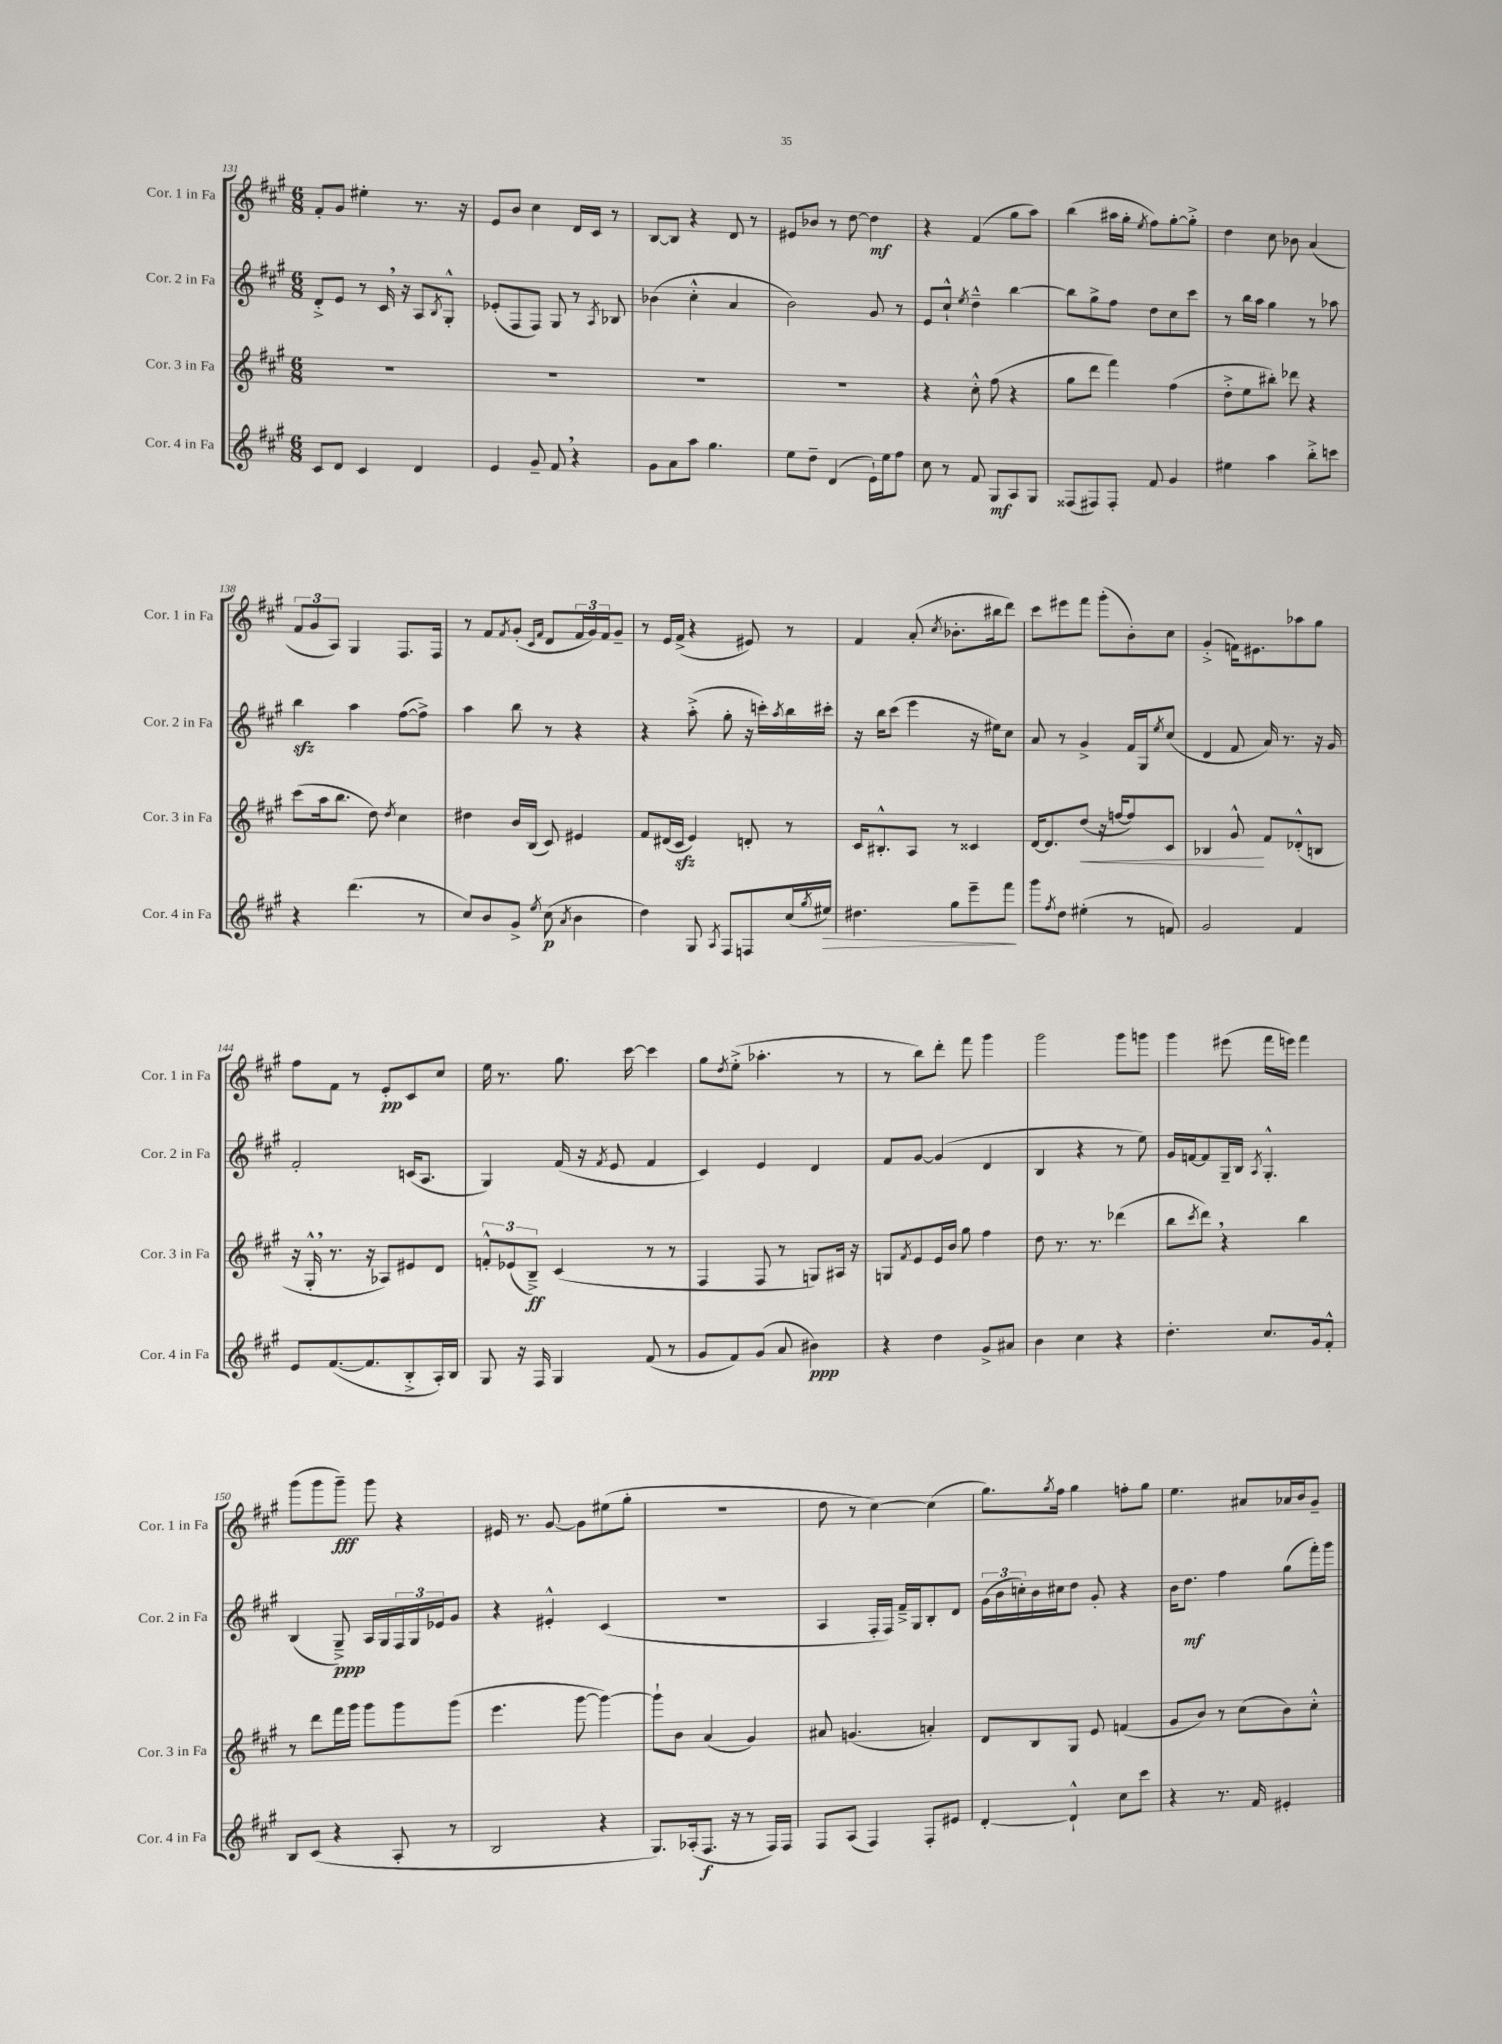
<<
\new StaffGroup <<
\new Staff = "s0" \with { instrumentName = "Cor. 1 in Fa" shortInstrumentName = "Cor. 1 in Fa" } {
    \clef treble \key a \major \numericTimeSignature \time 6/8
    fis'8-. gis'8 eis''4-. r8. r16 |
    e'8 b'8 cis''4 d'16 cis'16 r8 |
    b8~ b8 r4 d'8 r8 |
    eis'8 bes'8 r8 d''8~ d''4\mf |
    r4 fis'4( gis''8 a''8) |
    b''4( ais''16 gis''16-. \acciaccatura { e''8 } fis''8) gis''8~-. gis''8-.-> |
    d''4 cis''8 bes'8 a'4( |
    \tuplet 3/2 { fis'8 gis'8 a8) } gis4 fis8. fis16 |
    r8 fis'8 \acciaccatura { fis'8 } gis'8-.( \grace { cis'16 fis'16 } d'8 \tuplet 3/2 { fis'16 gis'16) fis'16 } gis'8-- |
    r8 e'16 fis'16->( r4 eis'8) r8 |
    fis'4 a'8-.( \acciaccatura { cis''8 } bes'8.-. bis''16 d'''8) |
    cis'''8 eis'''8 fis'''8 gis'''8-.( b'8-.) cis''8 |
    gis'4-.->( f'16) eis'8. aes''8 gis''8 |
    fis''8 fis'8 r8 e'8-.\pp cis'8 cis''8 |
    e''16 r8. gis''8. cis'''16~ cis'''4 |
    gis''8 \acciaccatura { d''8 } e''8-.->( aes''4.-. r8 |
    r8 b''8) d'''8-. fis'''8 gis'''4 |
    gis'''2 gis'''8 g'''8 |
    gis'''4 eis'''8( fis'''16 e'''16) fis'''4 |
    gis'''8( gis'''8 gis'''8--\fff) gis'''8 r4 |
    eis'16 r8. gis'8~ gis'8 eis''8( gis''8-. |
    R2. |
    d''8 r8 cis''4~) cis''4( |
    gis''8.) \acciaccatura { gis''8 } fis''16 gis''4 f''8-. gis''8 |
    e''4. ais'8 aes'16 b'16 gis'8-- \bar "|." |
}
\new Staff = "s1" \with { instrumentName = "Cor. 2 in Fa" shortInstrumentName = "Cor. 2 in Fa" } {
    \clef treble \key a \major \numericTimeSignature \time 6/8
    d'8-.-> e'8 r8 cis'16 \breathe r16 a8 \acciaccatura { b8 } gis8-.-^ |
    ees'8-.( fis8 fis8) gis8 r8 \acciaccatura { a8 } bes8 |
    bes'4( cis''4-.-^ a'4 |
    b'2) gis'8 r8 |
    e'8 cis''8-!-^ \acciaccatura { e''8 } d''4---^ b''4~ |
    b''8 gis''8-> fis''8 d''8 cis''8 cis'''8 |
    r8 b''16 a''16 gis''4 r8 aes''8 |
    b''4\sfz a''4 fis''8~( fis''8->) |
    a''4 b''8 r8 r4 |
    r4 a''8-.->( gis''8-. r16 c'''16-.) \acciaccatura { a''8 } b''16 cis'''16-. |
    r16 b''16 cis'''8( e'''4 r16 eis''16) cis''8 |
    a'8 r8 gis'4-> fis'16 gis16 \acciaccatura { e''8 } cis''8( |
    d'4 fis'8 a'16) r8. r16 gis'16 |
    fis'2-. c'16( a8. |
    gis4) fis'16( r16 \acciaccatura { fis'8 } e'8 fis'4 |
    cis'4) e'4 d'4 |
    fis'8 gis'8~ gis'4( d'4 |
    b4 r4 r8 e''8) |
    gis'16 f'16~ f'8 gis16-- b16 \acciaccatura { a8 } gis4.-.-^ |
    b4( gis8--->\ppp) a16 gis16 \tuplet 3/2 { fis16 gis16 ees'16 } gis'8 |
    r4 eis'4-.-^ cis'4( |
    R2. |
    a4 fis16-. fis16) fis'16---> gis16 b8-. d'8 |
    \tuplet 3/2 { gis'16( b'16 c''16-.) } b'16 cis''16 d''8 gis'8-. r4 |
    b'16 d''8.\mf fis''4 gis''8( fis'''16-.) gis'''16 \bar "|." |
}
\new Staff = "s2" \with { instrumentName = "Cor. 3 in Fa" shortInstrumentName = "Cor. 3 in Fa" } {
    \clef treble \key a \major \numericTimeSignature \time 6/8
    R2. |
    R2. |
    R2. |
    R2. |
    r4 cis''8-.-^ fis''8( r4 |
    gis''8 d'''8 fis'''4) fis''4( |
    d''8-.-> e''8 bis''8-.) des'''8 r4 |
    cis'''8( a''16 b''8. d''8) \acciaccatura { d''8 } cis''4 |
    dis''4 b'16 b16( cis'8) eis'4 |
    fis'8 dis'16( cis'16\sfz e'4) d'8-. r8 |
    cis'16 bis8.-.-^ a8 r8 cisis'4 |
    d'16~ d'8. d''8\<( r16 f''16~ f''8) cis'8 |
    bes4 gis'8-^\! fis'8 des'8-.-^( b8 |
    r16 gis16-.-^ \breathe r8. r16 aes8) eis'8 d'8 |
    \tuplet 3/2 { f'8-.-^ ees'8( b8--->\ff) } cis'4( r8 r8 |
    fis4 fis8 r8 g8) ais16 r16 |
    g8 \acciaccatura { fis'8 } e'8 e'16 b'16 gis''8 fis''4 |
    d''8 r8. r8. des'''4( |
    b''8 \acciaccatura { cis'''8 } d'''8) \breathe r4 b''4 |
    r8 d'''8 fis'''16 gis'''16 gis'''8 gis'''8 gis'''8( |
    e'''4. gis'''8~ gis'''4~) |
    gis'''8-! b'8 a'4( gis'4) |
    ais'8 g'4.( a'4-.) |
    d'8 b8 gis8 e'8 f'4( |
    gis'8 b'8) r8 cis''8( b'8) cis''8-.-^ \bar "|." |
}
\new Staff = "s3" \with { instrumentName = "Cor. 4 in Fa" shortInstrumentName = "Cor. 4 in Fa" } {
    \clef treble \key a \major \numericTimeSignature \time 6/8
    cis'8 d'8 cis'4 d'4 |
    e'4 gis'8-- fis'8 \breathe r4 |
    gis'8 a'8 a''8 gis''4. |
    e''8 d''8-- d'4( e'16-!) e''16 fis''8 |
    cis''8 r8 fis'8 gis8\mf a8 gis8 |
    fisis8( fis8) fis8-. fis'8 gis'4 |
    eis''4 a''4 b''8-.-> c'''8 |
    r4 d'''4.( r8 |
    cis''8) b'8 gis'8-> \acciaccatura { e''8 } cis''8\p( \acciaccatura { a'8 } b'4 |
    d''4) gis8 \acciaccatura { a8 } fis8 f8 cis''16( \acciaccatura { gis''8 } eis''16\>) |
    dis''4. gis''8 e'''8-- fis'''8\! |
    gis'''8 \acciaccatura { fis''8 } d''8 eis''4-.( r8 f'8) |
    gis'2 fis'4 |
    e'8 fis'8.~( fis'8. b8-.-> a16-.) b16 |
    gis8 r16 fis16 gis4 fis'8( r8 |
    gis'8 fis'8) gis'8( a'8 bis'4\ppp) |
    r4 d''4 gis'8-> ais'8 |
    b'4 cis''4 r4 |
    d''4.-. cis''8. gis'16 fis'8-.-^ |
    b8 cis'8( r4 a8-. r8 |
    b2 r4 |
    gis8.) aes16-.( fis8.\f r16 r8 fis16) fis16 |
    fis8 a8( fis4) fis8-. eis'8 |
    d'4~-. d'4-!-^ cis''8 cis'''8 |
    r4 r8. fis'16 eis'4-. \bar "|." |
}
>>
>>
\layout { \context { \Score currentBarNumber = #131 } }
